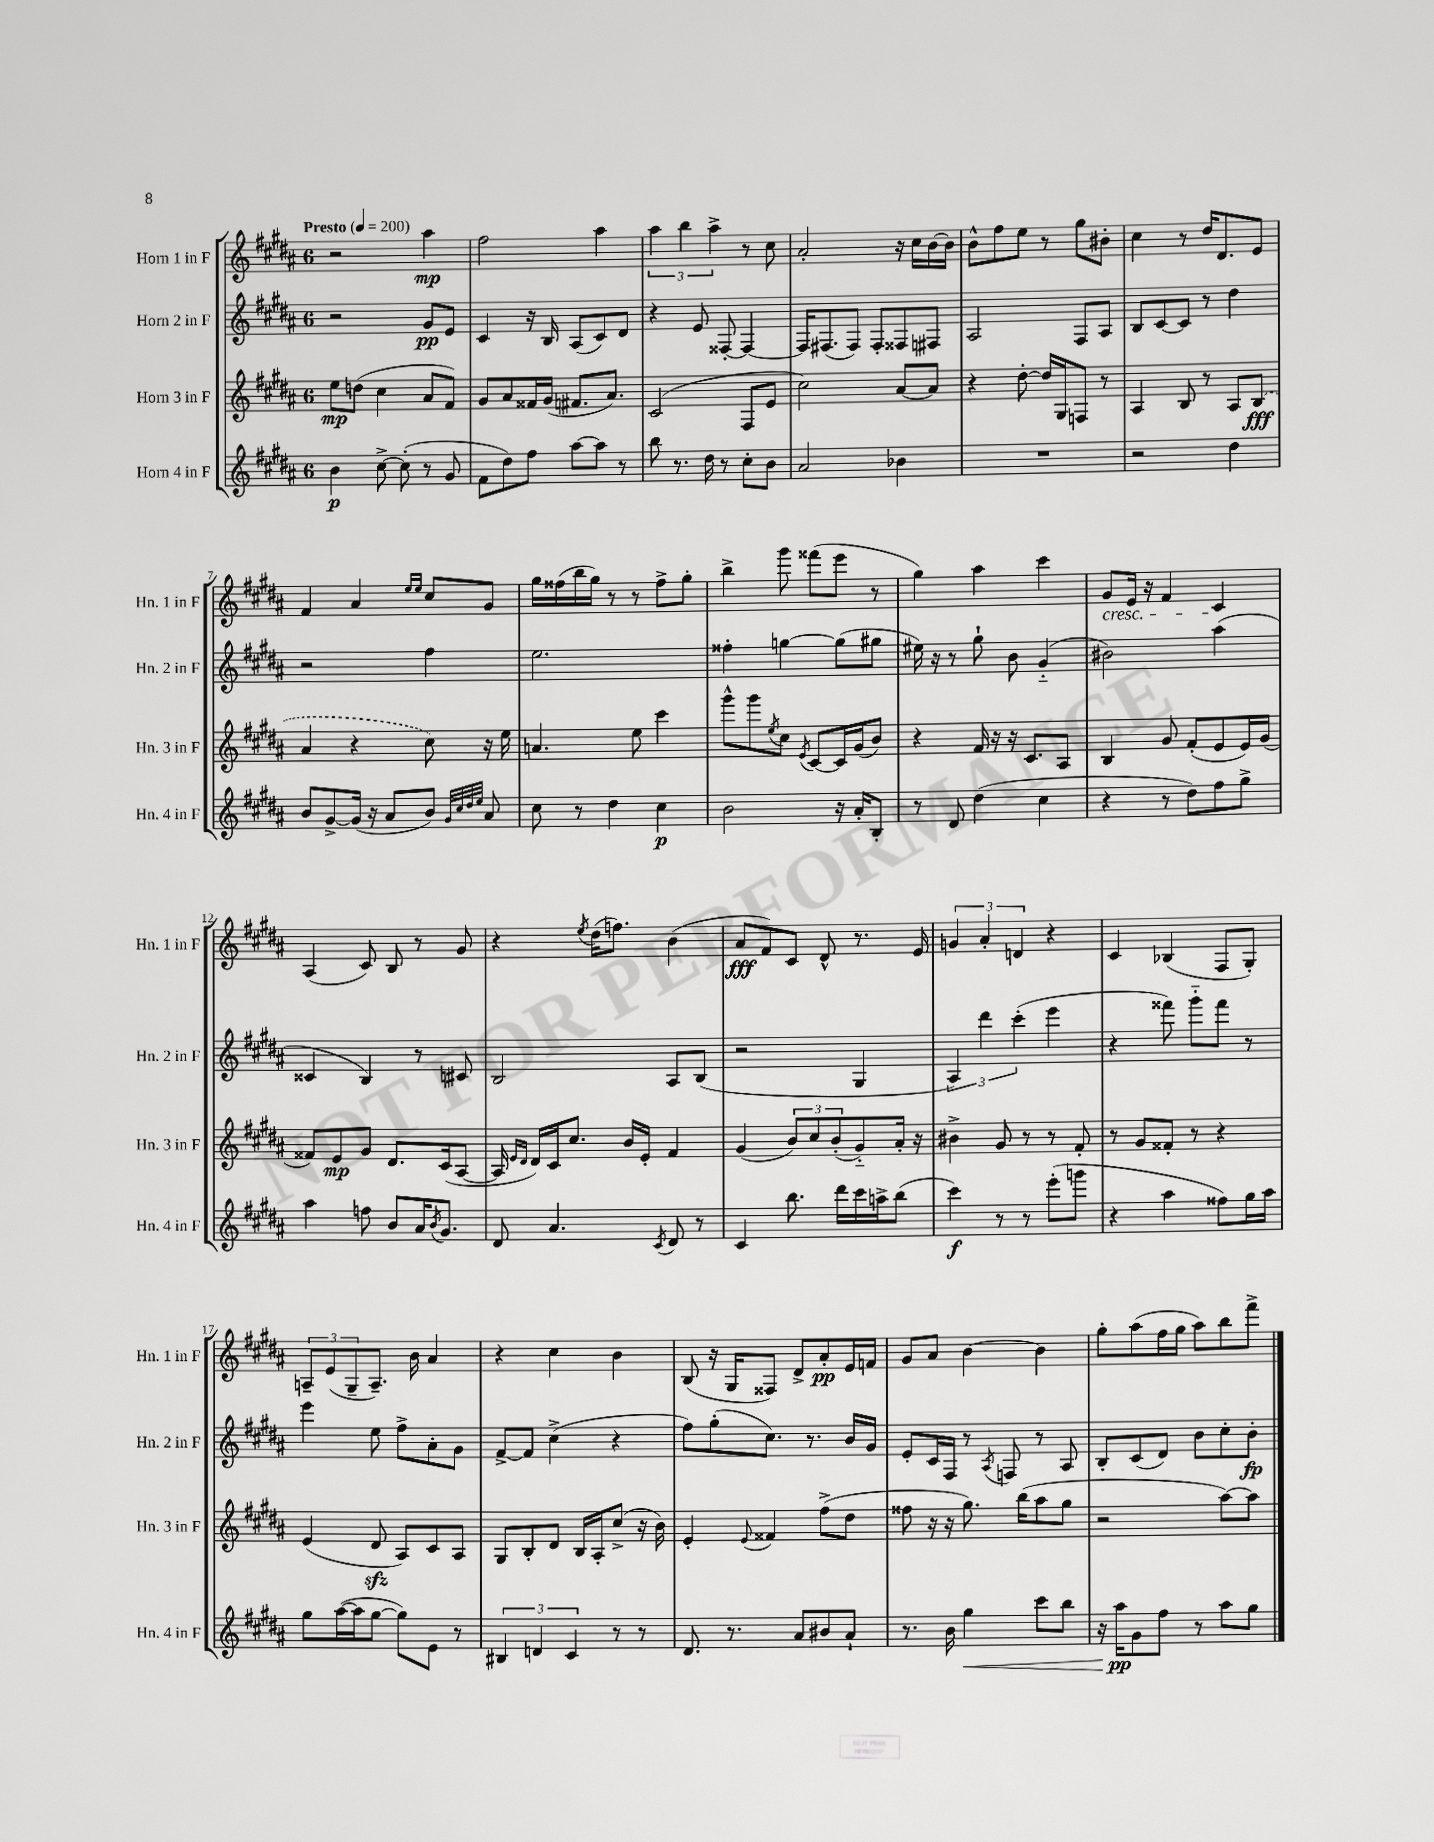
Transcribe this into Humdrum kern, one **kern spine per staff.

**kern	**dynam	**kern	**dynam	**kern	**dynam	**kern	**dynam
*part4	*part4	*part3	*part3	*part2	*part2	*part1	*part1
*staff4	*staff4	*staff3	*staff3	*staff2	*staff2	*staff1	*staff1
*I"Horn 4 in F	*	*I"Horn 3 in F	*	*I"Horn 2 in F	*	*I"Horn 1 in F	*
*I'Hn. 4 in F	*	*I'Hn. 3 in F	*	*I'Hn. 2 in F	*	*I'Hn. 1 in F	*
*clefG2	*	*clefG2	*	*clefG2	*	*clefG2	*
*k[f#c#g#d#a#]	*	*k[f#c#g#d#a#]	*	*k[f#c#g#d#a#]	*	*k[f#c#g#d#a#]	*
*M6/8	*	*M6/8	*	*M6/8	*	*M6/8	*
*MM200	*	*MM200	*	*MM200	*	*MM200	*
=1	=1	=1	=1	=1	=1	=1	=1
!	!	!	!	!	!	!LO:TX:a:B:t=Presto	!
4b\	p	8ee\L	mp	2r	.	2r	.
.	.	(8ddn\J	.	.	.	.	.
[8cc#^\	.	4cc#\	.	.	.	.	.
(8cc#'\]	.	.	.	.	.	.	.
8r	.	8a#/L	.	8g#/L	pp	4aa#\	mp
8g#/	.	8f#/J)	.	8e/J	.	.	.
=2	=2	=2	=2	=2	=2	=2	=2
8f#\L	.	8g#/L	.	4c#/	.	2ff#\	.
8dd#\)	.	8a#/	.	.	.	.	.
8ff#\J	.	16f##X/L	.	16r	.	.	.
.	.	(16g#/JJ	.	16B/	.	.	.
[8aa#\L	.	8.f#X/L	.	(8A#/L	.	.	.
8aa#\J]	.	.	.	8c#/)	.	4aa#\	.
.	.	8.a#/J)	.	.	.	.	.
8r	.	.	.	8d#/J	.	.	.
=3	=3	=3	=3	=3	=3	=3	=3
8bb\	.	(2c#/	.	4r	.	6aa#\	.
8.r	.	.	.	.	.	.	.
.	.	.	.	.	.	6bb\	.
.	.	.	.	8e/	.	.	.
16dd#\	.	.	.	.	.	.	.
.	.	.	.	.	.	6aa#^\	.
8r	.	.	.	[8F##X'/	.	.	.
8cc#'\L	.	8F#/L	.	4F##/_	.	8r	.
8b\J	.	8e/J	.	.	.	8cc#\	.
=4	=4	=4	=4	=4	=4	=4	=4
2a#/	.	2cc#\)	.	16F##/KL]	.	2a#'/	.
.	.	.	.	(8.F#X/	.	.	.
.	.	.	.	8F#/J)	.	.	.
.	.	.	.	8F#'/L	.	.	.
4b-X\	.	[8a#/L	.	8F##X/	.	16r	.
.	.	.	.	.	.	16cc#\LL	.
.	.	8a#/J]	.	8F#X/J	.	[16b\	.
.	.	.	.	.	.	16b\JJ]	.
=5	=5	=5	=5	=5	=5	=5	=5
2.r	.	4r	.	2A#/	.	8b^^\L	.
.	.	.	.	.	.	8ff#\	.
.	.	[8dd#'\	.	.	.	8ee\J	.
.	.	16dd#/LL]	.	.	.	8r	.
.	.	16G#/J	.	.	.	.	.
.	.	8Fn/J	.	8F#/L	.	8gg#\L	.
.	.	8r	.	8A#/J	.	8b#X'\J	.
=6	=6	=6	=6	=6	=6	=6	=6
2r	.	4A#/	.	8B/L	.	4cc#\	.
.	.	.	.	[8c#/	.	.	.
.	.	8B/	.	8c#/J]	.	8r	.
.	.	8r	.	8r	.	16dd#/KL	.
.	.	.	.	.	.	8.d#/	.
4dd#\	.	8A#/L	.	4dd#\	.	.	.
.	.	(8B/J	fff	.	.	8e/J	.
!!LO:LB:g=z
=7	=7	=7	=7	=7	=7	=7	=7
8b/L	.	4a#/	.	2r	.	4f#/	.
[8g#^/	.	.	.	.	.	.	.
(16g#/Jk]	.	4r	.	.	.	4a#/	.
16r	.	.	.	.	.	.	.
8a#/L	.	.	.	.	.	.	.
.	.	.	.	.	.	16qqee/LL	.
.	.	.	.	.	.	16qqee/JJ	.
8b/J)	.	8cc#\)	.	4ff#\	.	8cc#/L	.
32qqg#/LLL	.	.	.	.	.	.	.
32qqcc#/	.	.	.	.	.	.	.
32qqdd#/	.	.	.	.	.	.	.
32qqee/JJJ	.	.	.	.	.	.	.
8a#/	.	16r	.	.	.	8g#/J	.
.	.	16ee\	.	.	.	.	.
=8	=8	=8	=8	=8	=8	=8	=8
8cc#\	.	4.an/	.	2.ee\	.	16gg#\LL	.
.	.	.	.	.	.	(16ff##X\	.
8r	.	.	.	.	.	16bb\	.
.	.	.	.	.	.	16gg#\JJ)	.
4dd#\	.	.	.	.	.	8r	.
.	.	8ee\	.	.	.	8r	.
4cc#\	p	4ccc#\	.	.	.	8ff##^\L	.
.	.	.	.	.	.	8gg#'\J	.
=9	=9	=9	=9	=9	=9	=9	=9
2b\	.	8ggg#^^\L	.	4ff##X'\	.	4bb^\	.
.	.	8ggg#\	.	.	.	.	.
.	.	8qee/	.	.	.	.	.
.	.	8cc#\J	.	[4ggn\	.	8ggg#\	.
.	.	8qe/	.	.	.	.	.
.	.	[8c#/L	.	.	.	(8fff##X\L	.
16r	.	16c#/L]	.	(8gg\L]	.	8eee\J	.
16a#'/KL	.	(16g#/J	.	.	.	.	.
8B'/J	.	8b/J)	.	8gg#X\J	.	8r	.
=10	=10	=10	=10	=10	=10	=10	=10
8r	.	4r	.	16ee#X\)	.	4gg#\)	.
.	.	.	.	16r	.	.	.
8d#/	.	.	.	8r	.	.	.
(4dd#\	.	16f#/	.	8gg#`\	.	4aa#\	.
.	.	16r	.	.	.	.	.
.	.	16r	.	8b\	.	.	.
.	.	8.c#/L	.	.	.	.	.
4cc#\	.	.	.	(4g#/	.	4ccc#\	.
.	.	8A#/J	.	.	.	.	.
=11	=11	=11	=11	=11	=11	=11	=11
!	!	!	!	!	!	!LO:TX:b:i:t=cresc.	!
4r	.	4B/	.	2b#X\)	.	8g#/L	.
.	.	.	.	.	.	16e/Jk	.
.	.	.	.	.	.	16r	.
8r	.	8g#/	.	.	.	4f#/	.
8dd#\L)	.	(8f#'/L	.	.	.	.	.
8ff#\	.	8e/	.	(4aa#\	.	4c#/	.
8gg#^\J	.	16e/L)	.	.	.	.	.
.	.	(16g#/JJ	.	.	.	.	.
!!LO:LB:g=z
=12	=12	=12	=12	=12	=12	=12	=12
4aa#\	.	8f##X/L)	.	4c##X/	.	(4A#/	.
.	.	8e/	mp	.	.	.	.
8ffn\	.	8g#/J	.	4B/)	.	8c#/)	.
8b/L	.	8.d#/L	.	.	.	8B/	.
16a#/K	.	.	.	8r	.	8r	.
8qb/	.	.	.	.	.	.	.
8.g#/J	.	(16c#/k	.	.	.	.	.
.	.	[8A#/J	.	8c#X/	.	8g#/	.
=13	=13	=13	=13	=13	=13	=13	=13
8d#/	.	16A#/]	.	2B/	.	4r	.
.	.	16qqe/LL	.	.	.	.	.
.	.	16qqd#/JJ	.	.	.	.	.
.	.	16d#/LL)	.	.	.	.	.
4.a#/	.	16c#/J	.	.	.	.	.
.	.	8.cc#/J	.	.	.	.	.
.	.	.	.	.	.	8qee/	.
.	.	.	.	.	.	(16dd#\KL	.
.	.	.	.	.	.	8.ffn\J)	.
.	.	16b/LL	.	.	.	.	.
.	.	16e'/JJ	.	.	.	.	.
8qc#/	.	.	.	.	.	.	.
8d#/	.	4f#/	.	8A#/L	.	(4b\	.
8r	.	.	.	(8B/J	.	.	.
=14	=14	=14	=14	=14	=14	=14	=14
4c#/	.	(4g#/	.	2r	.	8a#/L	fff
.	.	.	.	.	.	8f#/)	.
8.bb\	.	12b/L)	.	.	.	8c#/J	.
.	.	12cc#/	.	.	.	.	.
.	.	.	.	.	.	8d#^^/	.
.	.	(12b'/	.	.	.	.	.
16ddd#\LL	.	.	.	.	.	.	.
16ccc#\	.	8g#/)	.	4G#/	.	8.r	.
16aan^\J	.	.	.	.	.	.	.
(8bb\J	.	16a#'/Jk	.	.	.	.	.
.	.	16r	.	.	.	16e/	.
=15	=15	=15	=15	=15	=15	=15	=15
4ccc#\)	f	4b#X^\	.	6A#/)	.	6gn/	.
.	.	.	.	6ddd#\	.	6a#'/	.
8r	.	8g#/	.	.	.	.	.
.	.	.	.	(6ccc#'\	.	6dn/	.
8r	.	8r	.	.	.	.	.
(8eee'\L	.	8r	.	4eee\	.	4r	.
8gggn\J	.	8f#'/	.	.	.	.	.
=16	=16	=16	=16	=16	=16	=16	=16
4r	.	8r	.	4r	.	4c#/	.
.	.	8g#/L	.	.	.	.	.
4aa#\	.	8f##X'/J	.	8fff##X\)	.	(4B-X/	.
.	.	8r	.	8ggg#\L	.	.	.
8ff##X\L)	.	4r	.	8fff##\J	.	8F#/L	.
16gg#\L	.	.	.	8r	.	8G#'/J)	.
16aa#\JJ	.	.	.	.	.	.	.
!!LO:LB:g=z
=17	=17	=17	=17	=17	=17	=17	=17
8gg#\L	.	(4e/	.	4eee\	.	12An~/L	.
.	.	.	.	.	.	(12e/	.
([16aa#\L	.	.	.	.	.	.	.
.	.	.	.	.	.	12G#~/	.
16aa#\J]	.	.	.	.	.	.	.
[8gg#\J	.	8d#zz/	.	8ee\	.	8.A~/J)	.
8gg#\L])	.	8A#/L)	.	8ff#^\L	.	.	.
.	.	.	.	.	.	16b\	.
8e\J	.	8c#/	.	8a#'\	.	4a#/	.
8r	.	8A#/J	.	8g#\J	.	.	.
=18	=18	=18	=18	=18	=18	=18	=18
6B#X/	.	8G#/L	.	[8f#^/L	.	4r	.
.	.	8B'/	.	8f#/J]	.	.	.
6dn/	.	.	.	.	.	.	.
.	.	8d#/J	.	(4cc#^\	.	4cc#\	.
6c#/	.	.	.	.	.	.	.
.	.	16B/LL	.	.	.	.	.
.	.	16A#'/J	.	.	.	.	.
8r	.	(8cc#^/J	.	4r	.	4b\	.
8r	.	16r	.	.	.	.	.
.	.	16b\)	.	.	.	.	.
=19	=19	=19	=19	=19	=19	=19	=19
8.d#/	.	4e'/	.	8ff#\L)	.	(8B/	.
.	.	.	.	(8gg#'\	.	16r	.
8.r	.	.	.	.	.	16G#/KL	.
.	.	8qqe/	.	.	.	.	.
.	.	4f##X/	.	8.cc#\J)	.	8F##X/J)	.
8a#/L	.	.	.	.	.	8d#^/L	.
.	.	.	.	8.r	.	.	.
8b#X/	.	(8ff#^\L	.	.	.	8a#'/	pp
8a#`/J	.	8dd#\J	.	16b/LL	.	16e/L	.
.	.	.	.	16g#/JJ	.	16fn/JJ	.
=20	=20	=20	=20	=20	=20	=20	=20
8.r	.	8ff##X\	.	8e'/L	.	8g#/L	.
.	.	16r	.	16c#/L	.	8a#/J	.
16b\	.	16r	.	16F#/JJ	.	.	.
!	!LO:HP:b	!	!	!	!	!	!
4gg#\	<	8.gg#\)	.	8r	.	[4b\	.
.	.	.	.	8qA#/	.	.	.
.	.	.	.	8Fn/	.	.	.
.	.	(16bb\KL	.	.	.	.	.
8ccc#\L	.	8aa#\	.	8r	.	4b\]	.
8bb\J	.	8gg#\J	.	8A#/	.	.	.
=21	=21	=21	=21	=21	=21	=21	=21
16r	.	2r	.	8B'/L	.	8gg#'\L	.
16aa#\KL	pp	.	.	.	.	.	.
8g#\	[	.	.	(8c#/	.	(8aa#\	.
8ff#\J	.	.	.	8d#/J)	.	16ff#\L	.
.	.	.	.	.	.	16gg#\JJ	.
8r	.	.	.	8b\L	.	8aa#\L)	.
8aa#\L	.	[8aa#\L)	.	8cc#'\	.	8bb\	.
8gg#\J	.	8aa#\J]	.	8b'\J	fp	8fff#^\J	.
==	==	==	==	==	==	==	==
*-	*-	*-	*-	*-	*-	*-	*-
